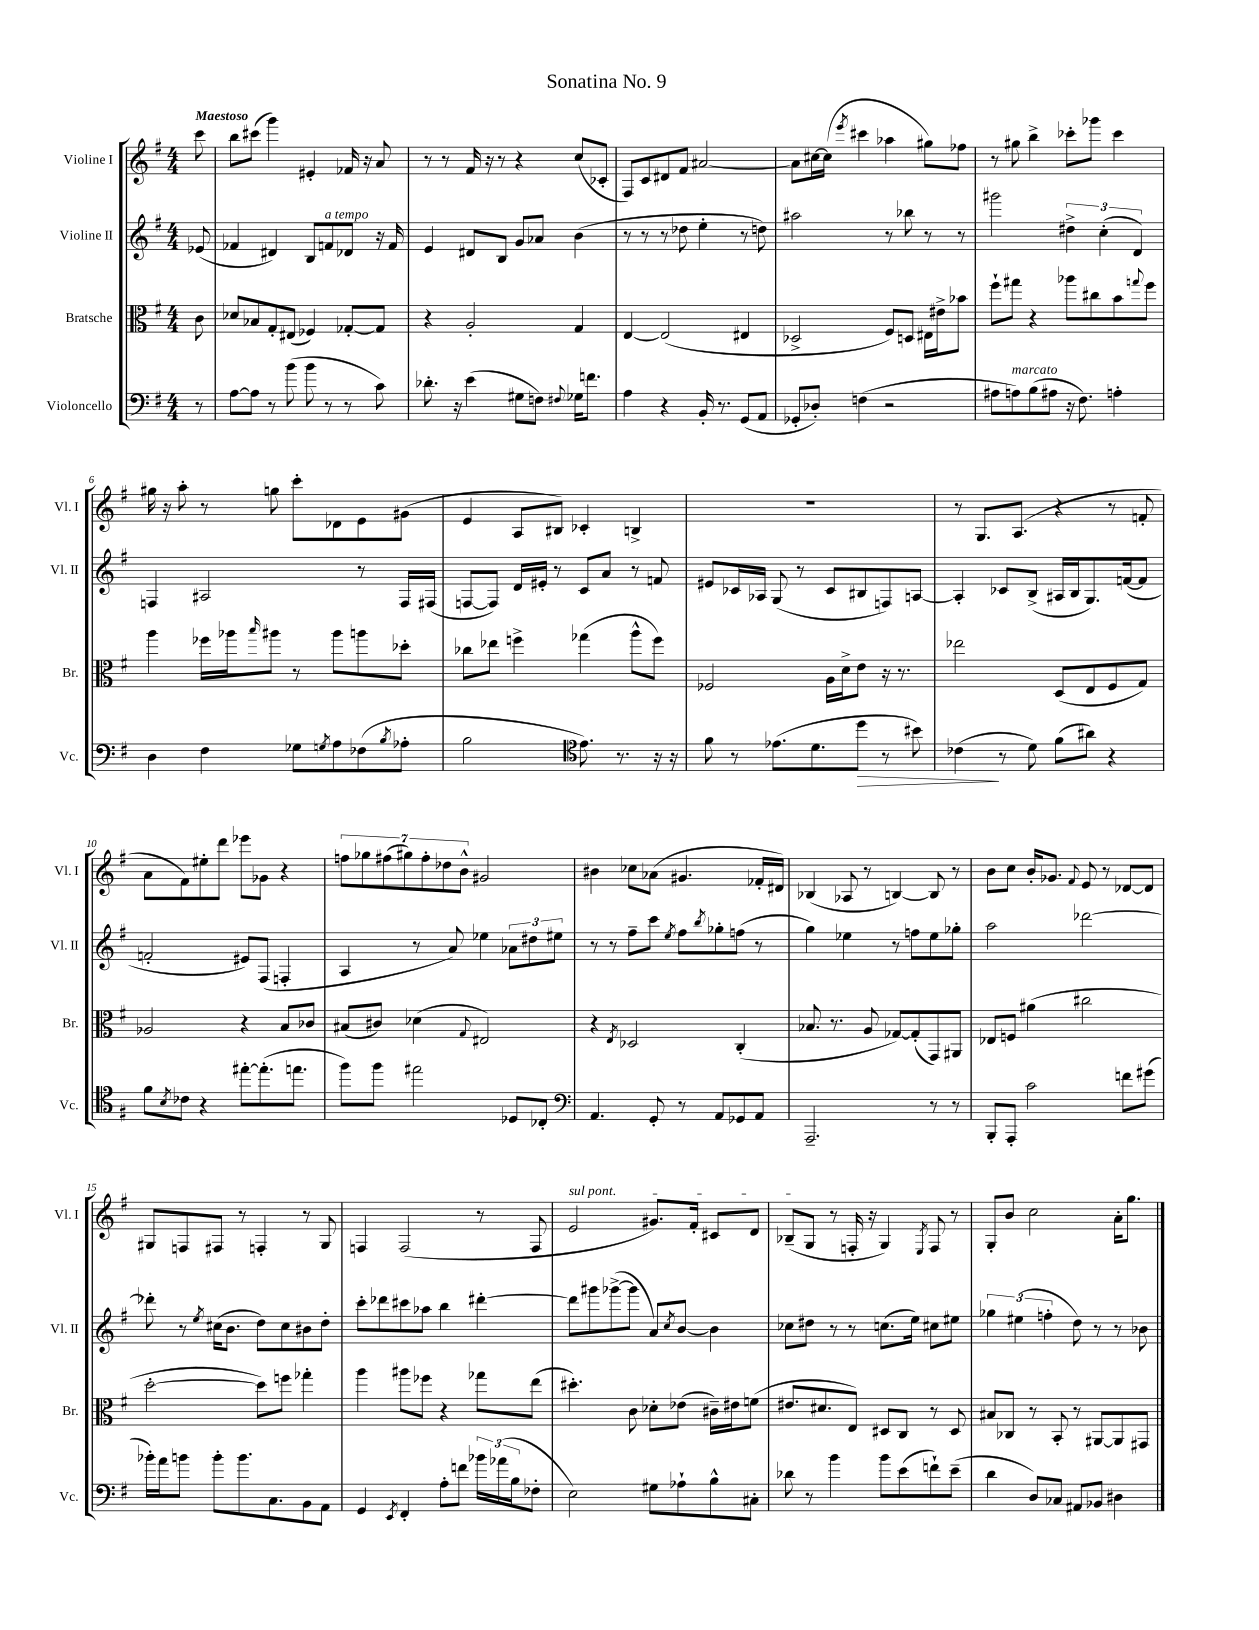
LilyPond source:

\header { title = "Sonatina No. 9" }
<<
\new StaffGroup <<
\new Staff = "s0" \with { instrumentName = "Violine I" shortInstrumentName = "Vl. I" } {
    \clef treble \key g \major \numericTimeSignature \time 4/4 \partial 8 \tempo "Maestoso"
    c'''8 |
    b''8 cis'''8( g'''4) eis'4-. fes'16 r16 a'8 |
    r8 r8 fis'16 r16 r8 r4 c''8( ces'8-. |
    fis8) c'8 dis'8 fis'8 ais'2~ |
    ais'8 cis''16~ cis''16( \acciaccatura { e'''8 } cis'''4 aes''4 gis''8) fes''8 |
    r8 gis''8 b''4-> ces'''8-. ges'''8 ces'''4 |
    gis''16 r16 a''8-. r8 g''8 c'''8-. des'8 e'8 gis'8( |
    e'4 a8 bis8) ces'4-. b4-> |
    R1 |
    r8 g8. a8.( r4 r8 f'8-. |
    a'8 fis'8) eis''8-. d'''8 ees'''8 ges'8 r4 |
    \tuplet 7/4 { f''8 ges''8 fis''8( gis''8) fis''8-. des''8 b'8-^ } gis'2 |
    bis'4 ces''8 aes'8( gis'4. fes'16-. dis'16) |
    bes4( aes8 r8 b4~) b8 r8 |
    b'8 c''8 b'16-. ges'8. \appoggiatura { fis'8 } e'8 r8 des'8~ des'8 |
    gis8 f8 fis8 r8 f4-. r8 gis8 |
    f4 f2( r8 f8 |
    \once \override TextSpanner.bound-details.left.text = \markup { \italic "sul pont." } e'2\startTextSpan gis'8.) fis'16-. cis'8 d'8 |
    bes8--( g8\stopTextSpan r8 f16-. r16 g4) \acciaccatura { e8 } f8 r8 |
    g8-. b'8 c''2 a'16-. g''8. \bar "|." |
}
\new Staff = "s1" \with { instrumentName = "Violine II" shortInstrumentName = "Vl. II" } {
    \clef treble \key g \major \numericTimeSignature \time 4/4 \partial 8
    ees'8( |
    fes'4 dis'4) b8 f'8^\markup { \italic "a tempo" } des'8 r16 f'16 |
    e'4 dis'8 b8 g'8 aes'8 b'4( |
    r8 r8 r8 des''8 e''4-. r8 d''8) |
    ais''2 r8 bes''8 r8 r8 |
    gis'''2 \tuplet 3/2 { dis''4-> c''4-.( d'4) } |
    f4 ais2 r8 f16 fis16( |
    f8~ f8) d'16 eis'16-. r8 c'8 a'8 r8 f'8 |
    eis'8 ces'16 aes16 g8( r8 ces'8 bis8 f8) a8~ |
    a4-. ces'8 b8->( ais16 b16 g8.) f'16~( f'8 |
    f'2-. eis'8) fis8( f4-. |
    a4 r8 a'8) ees''4 \tuplet 3/2 { aes'8 dis''8 eis''8 } |
    r8 r8 fis''8-- c'''8 \acciaccatura { e''8 } fis''8 \acciaccatura { b''8 } ges''8-. f''8( r8 |
    g''4) ees''4 r8 f''8 ees''8 ges''8-. |
    a''2 des'''2~ |
    des'''8-. r8 \acciaccatura { e''8 } cis''16( b'8. d''8) cis''8 bis'8 d''8-. |
    c'''8-. des'''8 cis'''8 aes''8 b''4 dis'''4~-. |
    dis'''8 gis'''8 ges'''8~->( ges'''8 a'8) \acciaccatura { c''8 } b'8~ b'4 |
    ces''8 dis''8 r8 r8 c''8.( e''16) cis''8 eis''8 |
    \tuplet 3/2 { ges''4 eis''4( f''4-. } d''8) r8 r8 bes'8 \bar "|." |
}
\new Staff = "s2" \with { instrumentName = "Bratsche" shortInstrumentName = "Br." } {
    \clef alto \key g \major \numericTimeSignature \time 4/4 \partial 8
    c'8 |
    des'8 bes8 g8-. eis8( fes4) ges8~-. ges8 |
    r4 a2-. g4 |
    e4~ e2( eis4 |
    des2-> fis8) d8 eis16 eis'16-> bes'8 |
    fis''8-! gis''8 r4 aes''8 cis''8 b'8 \appoggiatura { g''8 } fis''8 |
    a''4 fes''16 aes''16 \grace { b''16 } ais''8 r8 ais''8 a''8 des''8-. |
    ces''8 ees''8 f''4-> ges''4( a''8-^ f''8) |
    fes2 a16 d'16-> e'8 r16 r8. |
    ees''2 d8( e8 fis8 g8) |
    aes2 r4 b8 ces'8 |
    bis8( cis'8) des'4( \appoggiatura { g8 } eis2) |
    r4 \acciaccatura { e8 } des2 c4-.( |
    bes8. r8. a8 ges8~) ges8-.( g,8) ais,8 |
    ees8 f8 ais'4( cis''2 |
    d''2~-. d''8) f''8 ges''4-. |
    a''4 ais''8 fes''8 r4 ges''8 e''8( |
    dis''4.-.) c'8 des'8-. ees'8( cis'16--) eis'16 f'8( |
    eis'8. dis'8. e8) dis8 c8 r8 dis8 |
    bis8 ces8 r8 b,8-. r8 ais,8~ ais,8 gis,8 \bar "|." |
}
\new Staff = "s3" \with { instrumentName = "Violoncello" shortInstrumentName = "Vc." } {
    \clef bass \key g \major \numericTimeSignature \time 4/4 \partial 8
    r8 |
    a8~ a8 r8 b'8( b'8 r8 r8 c'8) |
    des'8.-. r16 e'4( gis8 f8) \appoggiatura { fis8 } ges16 f'8. |
    a4 r4 b,16-. r8. g,8( a,8 |
    ges,8-. des8-.) f4( r2 |
    ais8 a8^\markup { \italic "marcato" }) b8( ais8 r16 fis8.) a4-. |
    d4 fis4 ges8 \acciaccatura { g8 } a8 fes8( \acciaccatura { b8 } aes8-. |
    b2 \clef tenor e'8.) r8. r16 r16 |
    fis'8 r8 ees'8.( d'8. d''8\> r8 bis'8) |
    ces'4\!( r8 d'8) fis'8( ais'8) r4 |
    fis'8 \acciaccatura { b8 } ces'8 r4 eis''8~-. eis''8.-.( e''8. |
    fis''8) fis''8 eis''2 des8 ces8-. |
    \clef bass a,4. g,8-. r8 a,8 ges,8 a,8 |
    a,,2.-- r8 r8 |
    b,,8-. a,,8-. c'2 f'8 gis'8( |
    bes'16-.) a'16 b'8 b'8-. b'8. c8. b,8 a,8 |
    g,4 \acciaccatura { e,8 } fis,4-. a8-. f'8 \tuplet 3/2 { bes'16 aes'16( b16 } fes8-. |
    e2) gis8 aes8-! b8-^ cis8-. |
    des'8 r8 b'4 b'8 e'8( f'8-!) e'8--( |
    d'4 d8) ces8 ais,8 bes,8 dis4 \bar "|." |
}
>>
>>
